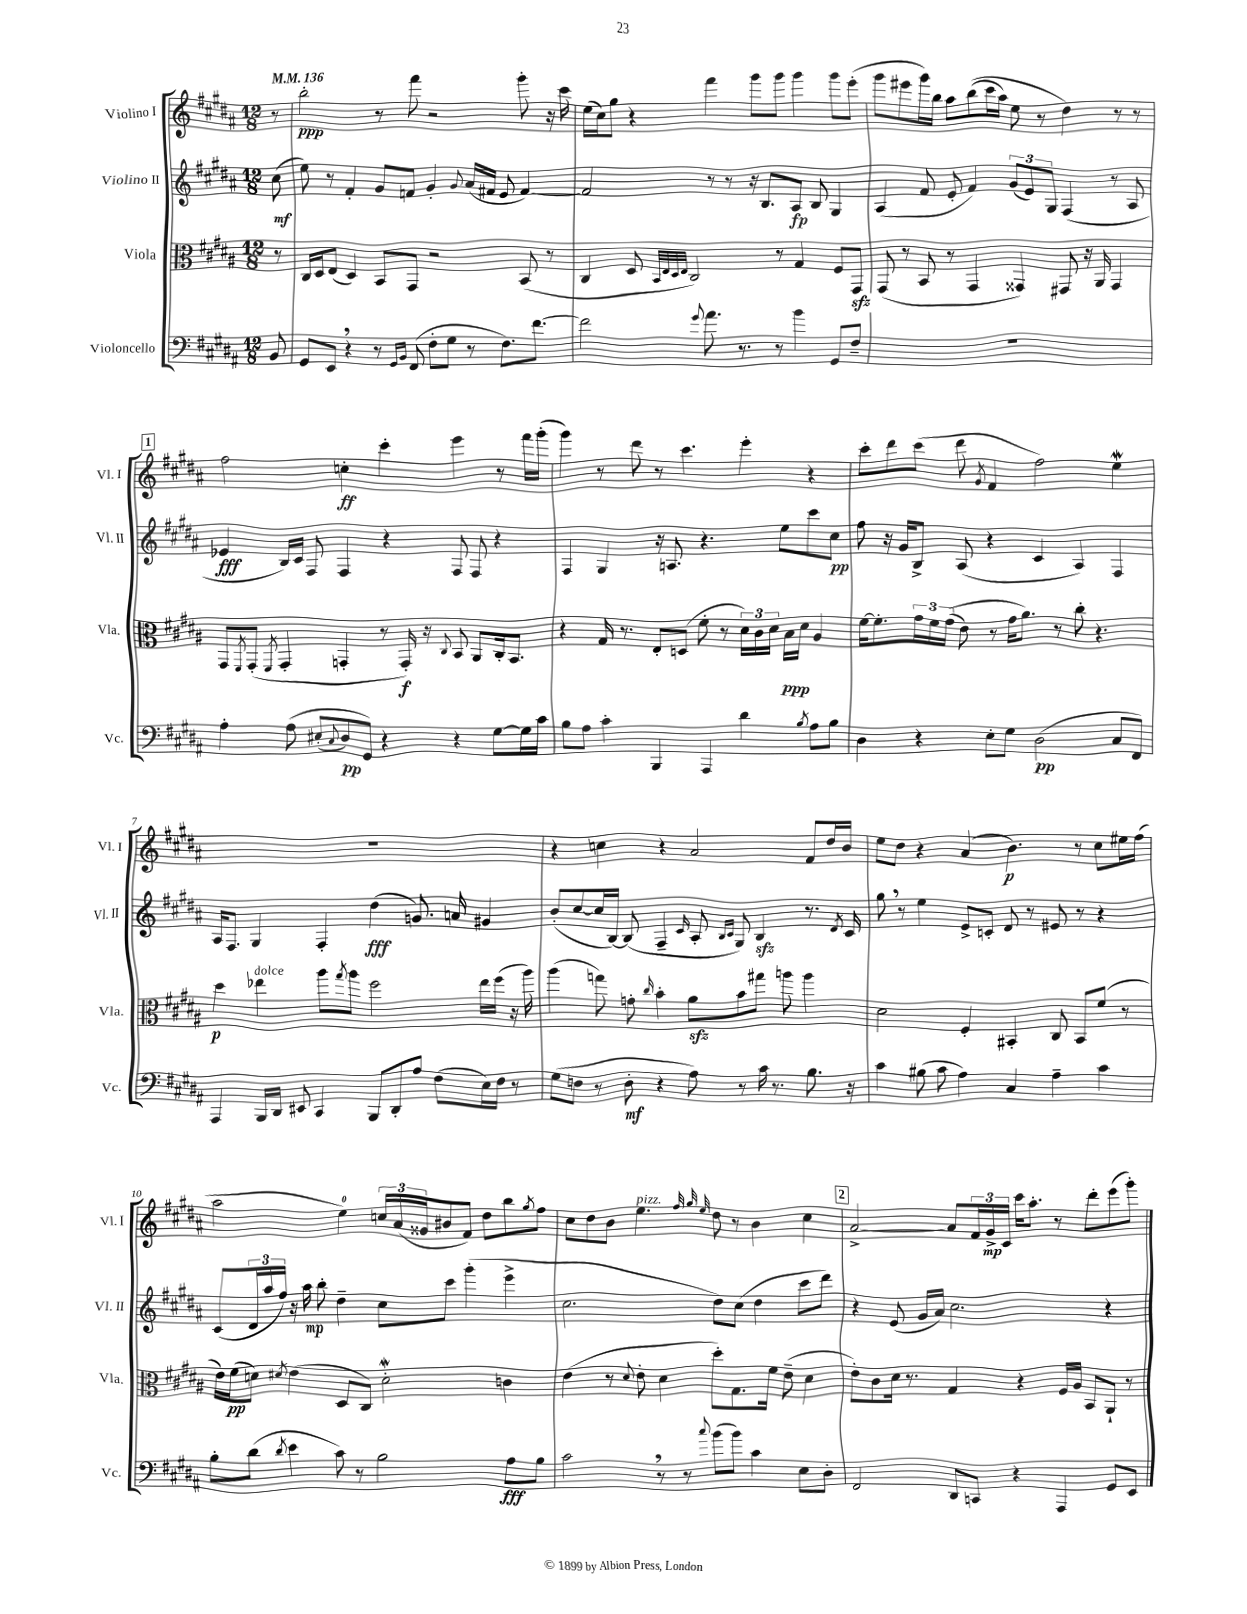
<<
\new StaffGroup <<
\new Staff = "s0" \with { instrumentName = "Violino I" shortInstrumentName = "Vl. I" } {
    \clef treble \key b \major \numericTimeSignature \time 12/8 \partial 8 \tempo 4 = 136
    r8 |
    b''2-.\ppp r8 fis'''8 r2 gis'''8-. r16 cis'''16 |
    e''16( cis''16) gis''8 r4 fis'''4 gis'''8 gis'''8 gis'''4 gis'''8 e'''8-.( |
    gis'''8 eis'''8 gis'''16) b''16 ais''8 b''8(\( cis'''16 ais''16) e''8 r8 dis''4\) r8 r8 |
    \mark \markup { \box "1" } fis''2 c''4-.\ff cis'''4-. e'''4 r8 fis'''16 gis'''16-.( |
    gis'''4) r8 dis'''8 r8 cis'''4. e'''4-. r4 |
    cis'''8-. dis'''8 cis'''8( dis'''8 \acciaccatura { gis'8 } fis'4 fis''2) e''4\mordent |
    R1. |
    r4 c''4 r4 ais'2 fis'8 dis''16 b'16 |
    e''8 dis''8 r4 ais'4( b'4.\p) r8 cis''8 eis''16 fis''16( |
    ais''2 e''4-0) \tuplet 3/2 { c''16 ais'16( gisis'16 } bis'8 fis'8) dis''8 b''8 \acciaccatura { gis''8 } fis''8 |
    cis''8 dis''8 b'8 e''4.^\markup { \italic "pizz." } \grace { fis''32 gis''32 e''32 } dis''8 r8 b'4 cis''4 |
    \mark \markup { \box "2" } ais'2~-> ais'8 \tuplet 3/2 { fis'16 gis'16->\mp cis'16 } cis'''16 ais''8.-. r8 dis'''8-. e'''8( gis'''8-.) \bar "|." |
}
\new Staff = "s1" \with { instrumentName = "Violino II" shortInstrumentName = "Vl. II" } {
    \clef treble \key b \major \numericTimeSignature \time 12/8 \partial 8
    cis''8\mf( |
    e''8) r8 fis'4-. gis'8 f'8 gis'4-. \appoggiatura { gis'8 } ais'16( fis'16 e'8 fis'4~) |
    fis'2 r8 r8 r16 b8. ais8\fp b8 gis4 |
    ais4( fis'8 e'8-. fis'4) \tuplet 3/2 { gis'8( e'8) gis8 } fis4( r8 ais8 |
    \mark \markup { \box "1" } ees'4\fff b16) cis'16 fis8 fis4 r4 fis8 fis8 r4 |
    fis4 gis4 r16 a8. r4. e''8 cis'''8 cis''8\pp |
    fis''8 r16 gis'16 b8-> ais8( r4 cis'4 ais4) fis4 |
    ais16 fis8. gis4 fis4-. dis''4\fff( g'8.) a'16 gis'4 |
    b'8-.( cis''8~ cis''16 b16~) b8( fis4-- \grace { cis'16 } ais8-. \grace { b16 cis'16 } gis8) b4\sfz r8. \acciaccatura { dis'8 } cis'16 |
    gis''8 \breathe r8 e''4 e'8-> c'8-. dis'8 r8 eis'8 r8 r4 |
    cis'8( \tuplet 3/2 { dis'16 ais''16 fis''16) } r16 ais''16\mp b''8-. dis''4-- cis''8 cis'''8 gis'''4-.( e'''4-> |
    cis''2. dis''8) cis''8( dis''4 cis'''8 dis'''8) |
    \mark \markup { \box "2" } r4 e'8( gis'16 ais'16) cis''2. r4 \bar "|." |
}
\new Staff = "s2" \with { instrumentName = "Viola" shortInstrumentName = "Vla." } {
    \clef alto \key b \major \numericTimeSignature \time 12/8 \partial 8
    r8 |
    cis16 dis16 e8( dis4) b,8 gis,8 r2 b,8( r8 |
    cis4 dis8 \grace { b,32 e32 dis32 e32 } cis2) r8 gis4 fis8 gis,8\sfz |
    gis,8( r8 b,8 r8 gis,4 gisis,4) gis,8 r16 ais,16 gis,4 |
    \mark \markup { \box "1" } gis,8 \acciaccatura { fis,8 } gis,8-.( \acciaccatura { fis,8 } gis,4-. g,4-. r8 g,16-.\f) r16 \appoggiatura { cis8 } b,8 ais,8 cis16-. b,8. |
    r4 gis16 r8. e8-. d8( fis'8-. r8 \tuplet 3/2 { dis'16) cis'16 dis'16 } b16\ppp dis'16 ais4 |
    fis'16~ fis'8.-. \tuplet 3/2 { gis'16 fis'16 gis'16(\( } e'8) r8 gis'16 ais'8.\) r8 cis''8-. r4. |
    dis''4\p ees''4^\markup { \italic "dolce" } ais''8 \acciaccatura { gis''8 } ais''8 fis''2 ees''16 fis''16( r16 ais''16) |
    ais''4( g''8) g'8-. \grace { cis''16 } b'4-. ais'8\sfz b'8 gis''8 a''8 a''4 |
    dis'2 fis4-. bis,4-. cis8 bis,8 fis'8( r8 |
    e'16) fis'16\pp( d'8) \acciaccatura { dis'8 } e'4( dis8 cis8) dis'2-.\mordent c'4 |
    e'4( r8 \appoggiatura { dis'8 } e'8-. dis'4 dis''8-.) gis8. fis'16 e'8--( dis'4 |
    \mark \markup { \box "2" } e'8-.) cis'8 dis'16 r8. gis4 r4 fis16 ais16 b,8 ais,8-! r8 \bar "|." |
}
\new Staff = "s3" \with { instrumentName = "Violoncello" shortInstrumentName = "Vc." } {
    \clef bass \key b \major \numericTimeSignature \time 12/8 \partial 8
    b,8 |
    gis,8 e,8 \breathe r4 r8 \grace { gis,16 b,16 } fis,8( fis8-. gis8 r8 fis8.) fis'8.~ |
    fis'2 \appoggiatura { gis'8 } ais'8. r8. r8 b'4 gis,8 fis8-- |
    R1. |
    \mark \markup { \box "1" } ais4-. ais8\( eis8-.( \appoggiatura { cis8 } dis8\pp) gis,8\) r4 r4 gis8~ gis16 cis'16 |
    b8 ais8 cis'4-. b,,4 ais,,4 dis'4 \acciaccatura { b8 } ais8 b8 |
    dis4 r4 e8-. gis8 dis2\pp( cis8 fis,8) |
    ais,,4 b,,16 dis,16 eis,8 cis,4 b,,8 dis,8-. ais8 fis8( e16) fis16 r8 |
    gis8( f8 r8 dis8-.\mf r4 ais8) r8 cis'16 r8. b8. r16 |
    cis'4 bis8( cis'8 ais4) cis4 ais4-- cis'4 |
    b8-. dis'8( \acciaccatura { dis'8 } e'4 cis'8) r8 b2 ais8\fff b8 |
    cis'2 \breathe r8 r8 \appoggiatura { cis''8 } b'8( b'8) cis'4 e8 dis8-. |
    \mark \markup { \box "2" } fis,2 dis,8 c,8 r4 ais,,4 gis,8 e,8 \bar "|." |
}
>>
>>
